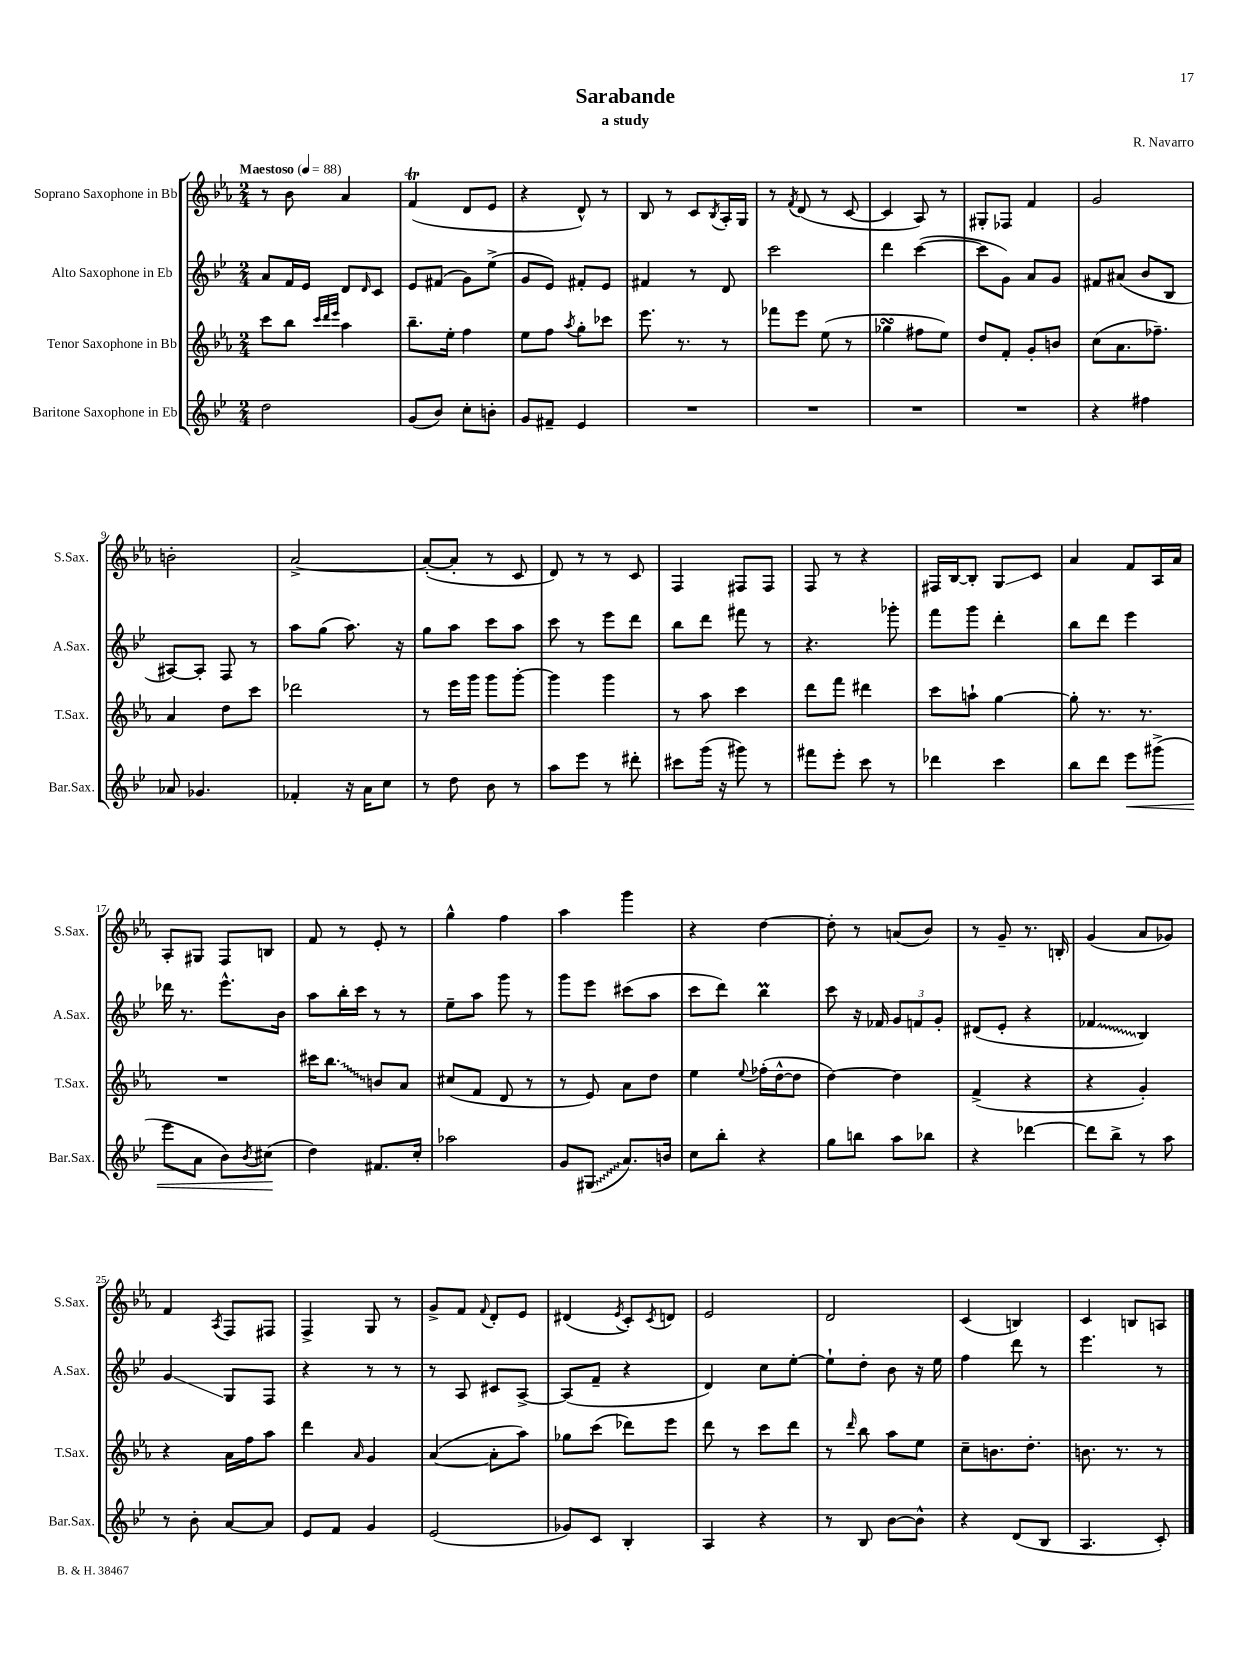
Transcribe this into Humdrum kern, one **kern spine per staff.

**kern	**kern	**kern	**kern
*staff4	*staff3	*staff2	*staff1
*clefG2	*clefG2	*clefG2	*clefG2
*k[b-e-]	*k[b-e-a-]	*k[b-e-]	*k[b-e-a-]
*M2/4	*M2/4	*M2/4	*M2/4
*MM88	*MM88	*MM88	*MM88
2dd\	8ccc\L	8a/L	8r
.	8bb-\J	16f/L	8b-\
.	.	16e-/JJ	.
.	32qqccc/LLL	.	.
.	32qqddd/	.	.
.	32qqeee-/JJJ	.	.
.	4aa-\	8d/L	4a-/
.	.	16qqd/	.
.	.	8c/J	.
=	=	=	=
(8g/L	8.bb-~\L	8e-/L	(4f/
8b-/J)	.	(8f#/J	.
.	16ee-'\Jk	.	.
8cc'\L	4ff\	8g\L)	8d/L
8b'\J	.	(8ee-^\J	8e-/J
=	=	=	=
8g/L	8ee-\L	8g/L	4r
8f#~/J	8ff\J	8e-/J)	.
.	8qaa-/	.	.
4e-/	8gg'\L	8f#'/L	8d^^/)
.	8ccc-\J	8e-/J	8r
=	=	=	=
2r	8.eee-\	4f#/	8B-/
.	.	.	8r
.	8.r	.	.
.	.	8r	8c/L
.	.	.	8qB-/
.	8r	8d/	16A-'/L
.	.	.	16G/JJ
=	=	=	=
2r	8fff-\L	2ccc\	8r
.	.	.	8qf/
.	8eee-\J	.	(8d/
.	(8ee-\	.	8r
.	8r	.	[8c/
=	=	=	=
2r	4gg-\	4ddd\	4c/]
.	8ff#\L	([4ccc\	8A-/)
.	8ee-\J)	.	8r
=	=	=	=
2r	8dd/L	8ccc\]L	8G#'/L
.	8f'/J	8g\J)	8F-/J
.	8g'/L	8a/L	4f/
.	8b/J	8g/J	.
=	=	=	=
4r	(8cc\L	8f#/L	2g/
.	8.a-\	(8a#/J	.
4ff#\	.	8b-/L	.
.	8.ff-~\J)	.	.
.	.	8B-/J	.
=	=	=	=
8a-/	4a-/	[8A#/L)	2b'\
4.g-/	.	8A#'/]J	.
.	8dd\L	8F/	.
.	8ccc\J	8r	.
=	=	=	=
4f-'/	2ddd-\	8aa\L	[2a-^/
.	.	(8gg\J	.
16r	.	8.aa\)	.
16a\LK	.	.	.
8cc\J	.	.	.
.	.	16r	.
=	=	=	=
8r	8r	8gg\L	(8a-'/_L
8dd\	16eee-\LL	8aa\J	8a-'/]J
.	16ggg\JJ	.	.
8b-\	8ggg\L	8ccc\L	8r
8r	[8ggg'\J	8aa\J	8c/
=	=	=	=
8aa\L	4ggg\]	8ccc\	8d/)
8eee-\J	.	8r	8r
8r	4ggg\	8eee-\L	8r
8ddd#'\	.	8ddd\J	8c/
=	=	=	=
8ccc#\L	8r	8bb-\L	4F/
(16ggg\Jk	8aa-\	8ddd\J	.
16r	.	.	.
8ggg#\)	4ccc\	8fff#\	8F#/L
8r	.	8r	8F#/J
=	=	=	=
8fff#\L	8ddd\L	4.r	8F/
8eee-'\J	8fff\J	.	8r
8ccc\	4ddd#\	.	4r
8r	.	8ggg-'\	.
=	=	=	=
4ddd-\	8ccc\L	8fff\L	16F#/LL
.	.	.	[16B-/J
.	8aa`\J	8ggg\J	8B-'/]J
4ccc\	[4gg\	4ddd'\	8G/L
.	.	.	8c/J
=	=	=	=
8bb-\L	8gg'\]	8bb-\L	4a-/
8ddd\J	8.r	8ddd\J	.
8eee-\L	.	4eee-\	8f/L
.	8.r	.	.
(8ggg#^\J	.	.	16A-/L
.	.	.	16a-/JJ
=	=	=	=
8eee-\L	2r	16ddd-\	8A-'/L
.	.	8.r	.
8a\J	.	.	8G#/J
8b-\L)	.	8.eee-^^\L	8F/L
8qb-/	.	.	.
(8cc#\J	.	.	8B/J
.	.	16b-\Jk	.
=	=	=	=
4dd\)	16ccc#\LK	8aa\L	8f/
.	8.bb-\J	.	.
.	.	16bb-'\L	8r
.	.	16ccc\JJ	.
8.f#/L	8b/L	8r	8e-'/
.	8a-/J	8r	8r
16cc'/Jk	.	.	.
=	=	=	=
2aa-\	(8cc#/L	8ee-~\L	4gg^^\
.	8f/J	8aa\J	.
.	8d/	8ggg\	4ff\
.	8r	8r	.
=	=	=	=
8g/L	8r	8ggg\L	4aa-\
(8G#/J	8e-/)	8eee-\J	.
8.a/L)	8a-\L	(8ccc#\L	4ggg\
.	8dd\J	8aa\J	.
16b/Jk	.	.	.
=	=	=	=
8cc\L	4ee-\	8ccc\L	4r
8bb-'\J	.	8ddd\J)	.
.	8qqee-/	.	.
4r	(16ff-'\LL	4bb-\	[4dd\
.	[16dd^^\J	.	.
.	8dd\]J	.	.
=	=	=	=
8gg\L	[4dd\)	8ccc\	8dd'\]
8bb\J	.	16r	8r
.	.	16f-/	.
8aa\L	4dd\]	12g/L	(8a/L
.	.	12f/	.
8bb-\J	.	.	8b-/J)
.	.	12g'/J	.
=	=	=	=
4r	(4f^/	(8d#/L	8r
.	.	8e-'/J	8g~/
[4ddd-\	4r	4r	8.r
.	.	.	16B'/
=	=	=	=
8ddd-\]L	4r	4f-/	(4g/
8bb-^\J	.	.	.
8r	4g'/)	4B-/)	8a-/L
8aa\	.	.	8g-/J)
=	=	=	=
8r	4r	4g/	4f/
8b-'\	.	.	.
.	.	.	8qA-/
[8a/L	16a-\LL	8G/L	8F/L
.	16ff\J	.	.
8a/]J	8aa-\J	8F/J	8F#/J
=	=	=	=
8e-/L	4ddd\	4r	4F^/
8f/J	.	.	.
.	16qqa-/	.	.
4g/	4g/	8r	8G/
.	.	8r	8r
=	=	=	=
(2e-/	([4a-/	8r	8g^/L
.	.	8A/	8f/J
.	.	.	8qqf/
.	8a-'\]L	8c#/L	8d'/L
.	8aa-\J)	[8A^/J	8e-/J
=	=	=	=
8g-/L)	8gg-\L	(8A/]L	(4d#/
8c/J	(8ccc\J	8f~/J	.
.	.	.	8qe-/
4B-'/	8ddd-\L)	4r	8c'/L)
.	.	.	8qc/
.	8eee-\J	.	8d/J
=	=	=	=
4A/	8ddd\	4d/)	2e-/
.	8r	.	.
4r	8ccc\L	8cc\L	.
.	8ddd\J	[8ee-'\J	.
=	=	=	=
8r	8r	8ee-`\]L	2d/
.	16qqddd/	.	.
8B-/	8bb-\	8dd'\J	.
[8b-\L	8aa-\L	8b-\	.
8b-^^\]J	8ee-\J	16r	.
.	.	16ee-\	.
=	=	=	=
4r	8cc~\L	4ff\	(4c/
.	8.b\	.	.
(8d/L	.	8ddd\	4B/)
.	8.dd'\J	.	.
8B-/J	.	8r	.
=	=	=	=
4.A/	8.b\	4.eee-\	4c/
.	8.r	.	.
.	.	.	8B/L
8c'/)	8r	8r	8A/J
==	==	==	==
*-	*-	*-	*-
